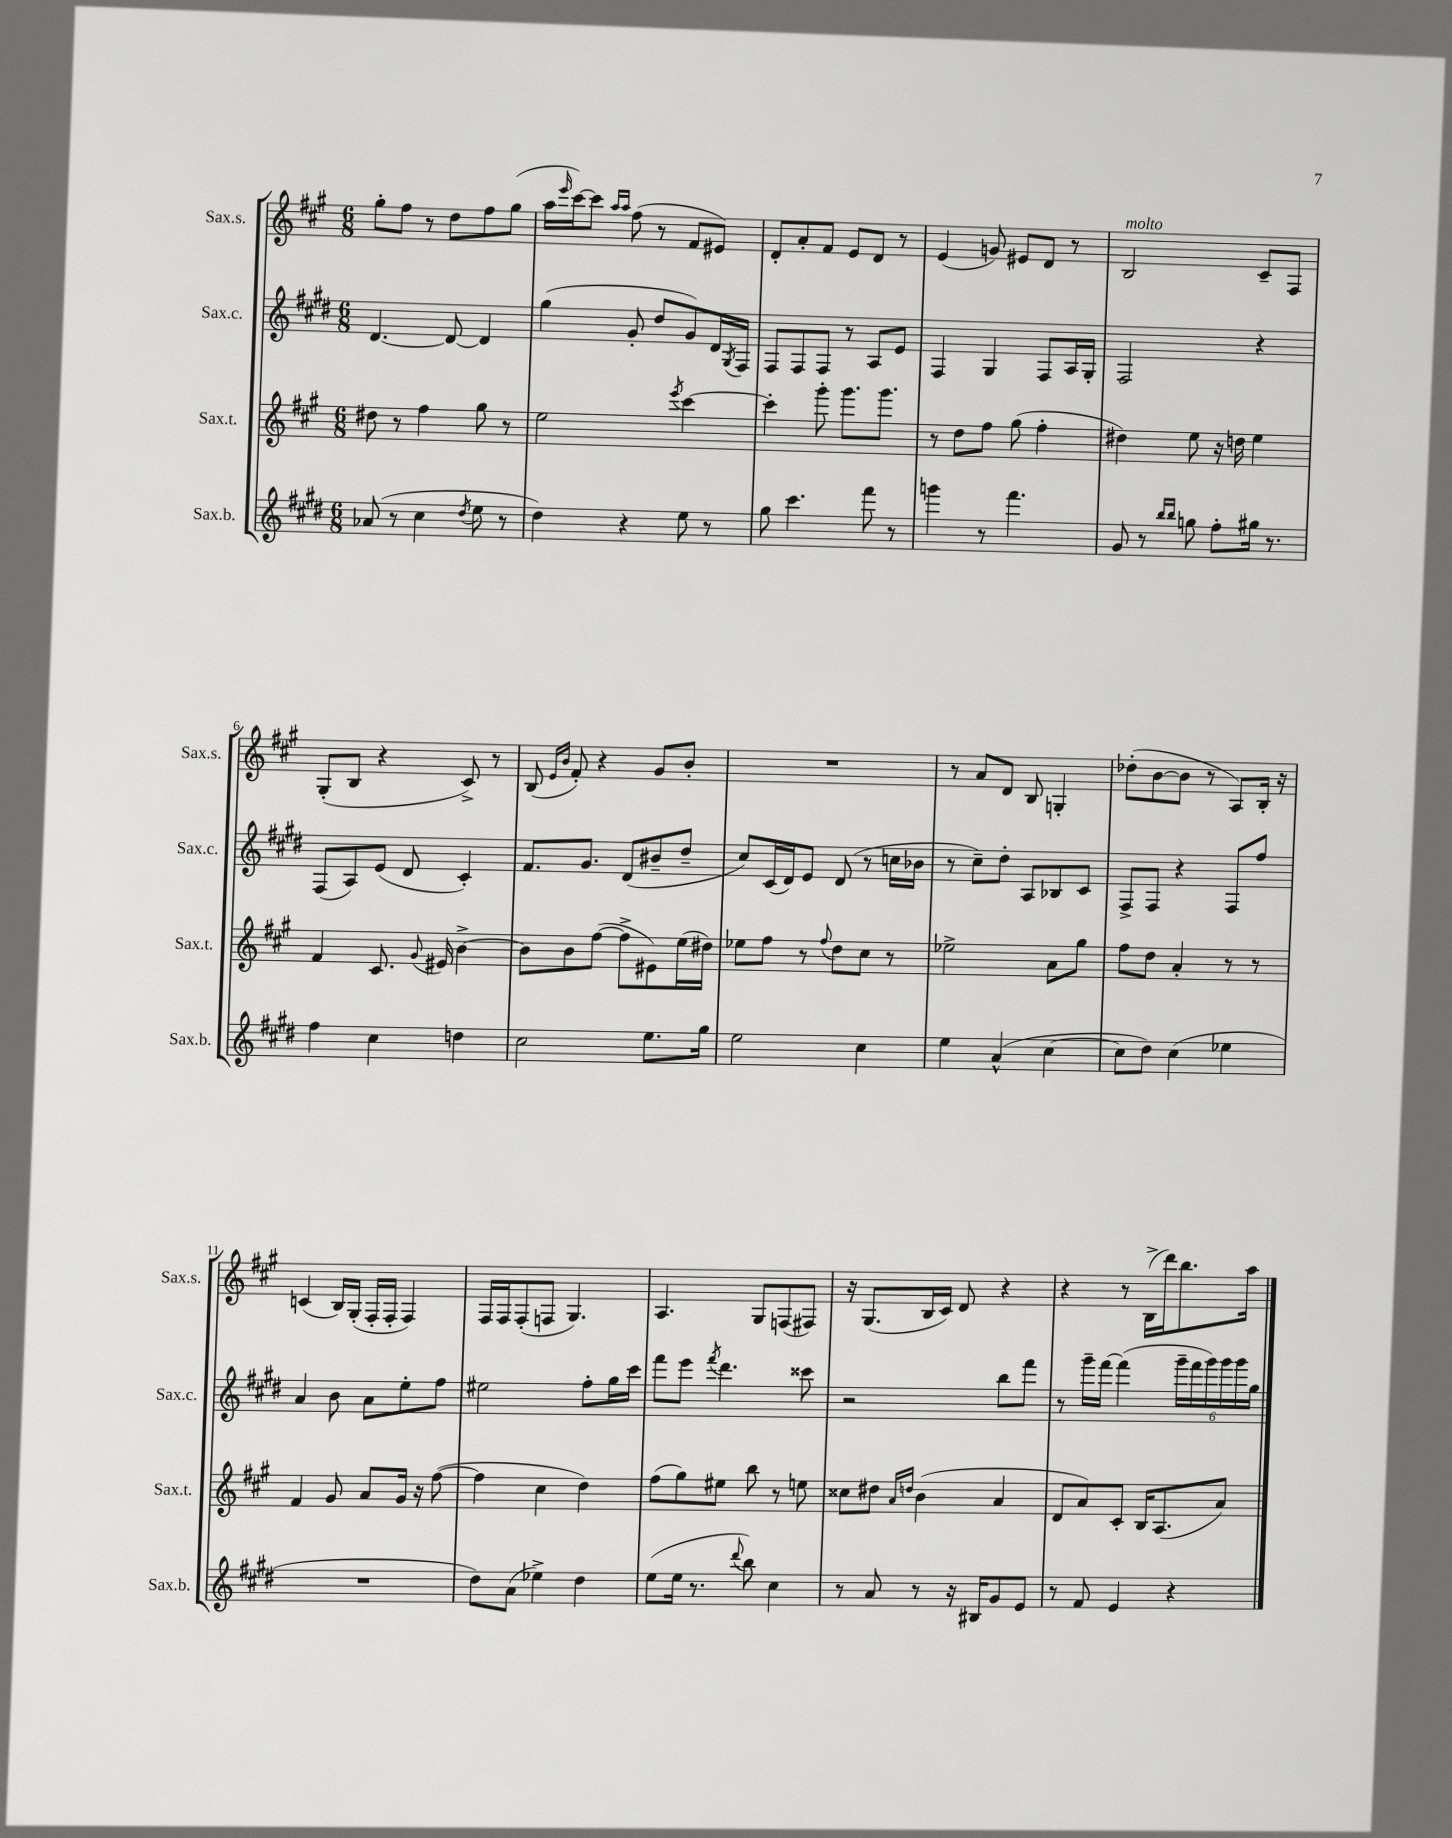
<<
\new StaffGroup <<
\new Staff = "s0" \with { instrumentName = "Sax.s." shortInstrumentName = "Sax.s." } {
    \clef treble \key a \major \numericTimeSignature \time 6/8
    gis''8-. fis''8 r8 d''8 fis''8 gis''8( |
    a''16 \grace { e'''16 } cis'''16~) cis'''8 \grace { a''16 a''16 } fis''8( r8 fis'8 eis'8) |
    d'8-. a'8-. fis'8 e'8 d'8 r8 |
    e'4( g'8) eis'8 d'8 r8 |
    b2^\markup { \italic "molto" } cis'8-- fis8 |
    gis8-.( b8 r4 cis'8->) r8 |
    b8( \grace { e'16 b'16 } fis'8-.) r4 gis'8 b'8-. |
    R2. |
    r8 a'8 d'8 b8 g4-. |
    des''8-.( b'8~ b'8 r8 a8) b16-. r16 |
    c'4( b16) gis16-.( fis16-. fis16-. fis4) |
    fis16 fis16 fis8-.( f8 gis4.) |
    a4. gis8 f8( fis8) |
    r16 gis8.( b16 cis'16) d'8 r4 |
    r4 r8 b16->( d'''16) b''8. a''16 \bar "|." |
}
\new Staff = "s1" \with { instrumentName = "Sax.c." shortInstrumentName = "Sax.c." } {
    \clef treble \key e \major \numericTimeSignature \time 6/8
    dis'4.~ dis'8~ dis'4 |
    gis''4( gis'8-. dis''8 gis'8) dis'16 \acciaccatura { gis8 } fis16 |
    fis8 fis8 fis8 r8 a8 e'8 |
    fis4 gis4 fis8 a16 gis16-. |
    fis2 r4 |
    fis8( a8) e'8( dis'8 cis'4-.) |
    fis'8. gis'8. dis'8( bis'8-- dis''8-- |
    cis''8) cis'16( dis'16) e'8 dis'8( r8 c''16 bes'16 |
    r8 cis''8--) dis''8-. a8 bes8 cis'8 |
    fis8-> fis8 r4 fis8 fis''8 |
    a'4 b'8 a'8 e''8-. fis''8 |
    eis''2 fis''8-. gis''16 cis'''16 |
    fis'''8 e'''8 \acciaccatura { fis'''8 } dis'''4. cisis'''8 |
    r2 b''8 fis'''8 |
    r8 gis'''16-- fis'''16~ fis'''4( \tuplet 6/4 { gis'''16-- fis'''16 gis'''16) gis'''16 gis'''16 gis''16 } \bar "|." |
}
\new Staff = "s2" \with { instrumentName = "Sax.t." shortInstrumentName = "Sax.t." } {
    \clef treble \key a \major \numericTimeSignature \time 6/8
    dis''8 r8 fis''4 gis''8 r8 |
    e''2 \acciaccatura { e'''8 } cis'''4~ |
    cis'''4-. gis'''8-. gis'''8. gis'''8. |
    r8 d''8 fis''8 gis''8( fis''4-. |
    dis''4) e''8 r16 d''16 e''4 |
    fis'4 cis'8. \appoggiatura { gis'8 } eis'16 b'4~-> |
    b'8 b'8 fis''8~( fis''8-> eis'8) e''16( dis''16) |
    ees''8 fis''8 r8 \appoggiatura { fis''8 } d''8 cis''8 r8 |
    ees''2-> a'8 gis''8 |
    fis''8 d''8 a'4-. r8 r8 |
    fis'4 gis'8 a'8 gis'16 r16 fis''8~( |
    fis''4 cis''4 d''4) |
    fis''8( gis''8) eis''8 b''8 r8 e''8 |
    cisis''8 dis''8 \grace { a'16 d''16 } b'4( a'4 |
    d'8 a'8) cis'8-. b16 a8.( a'8) \bar "|." |
}
\new Staff = "s3" \with { instrumentName = "Sax.b." shortInstrumentName = "Sax.b." } {
    \clef treble \key e \major \numericTimeSignature \time 6/8
    aes'8( r8 cis''4 \acciaccatura { dis''8 } e''8 r8 |
    dis''4) r4 e''8 r8 |
    gis''8 cis'''4. fis'''8 r8 |
    g'''4 r8 fis'''4. |
    gis'8 r8 \grace { b''16 b''16 } g''8 fis''8-. gis''16 r8. |
    fis''4 cis''4 d''4 |
    cis''2 e''8. gis''16 |
    e''2 cis''4 |
    e''4 a'4-^( cis''4~ |
    cis''8 dis''8) cis''4( ees''4 |
    R2. |
    dis''8) a'8( ees''4->) dis''4 |
    e''8( e''16 r8. \appoggiatura { dis'''8 } b''8) cis''4 |
    r8 a'8 r8 r16 bis16 gis'8 e'8 |
    r8 fis'8 e'4 r4 \bar "|." |
}
>>
>>
